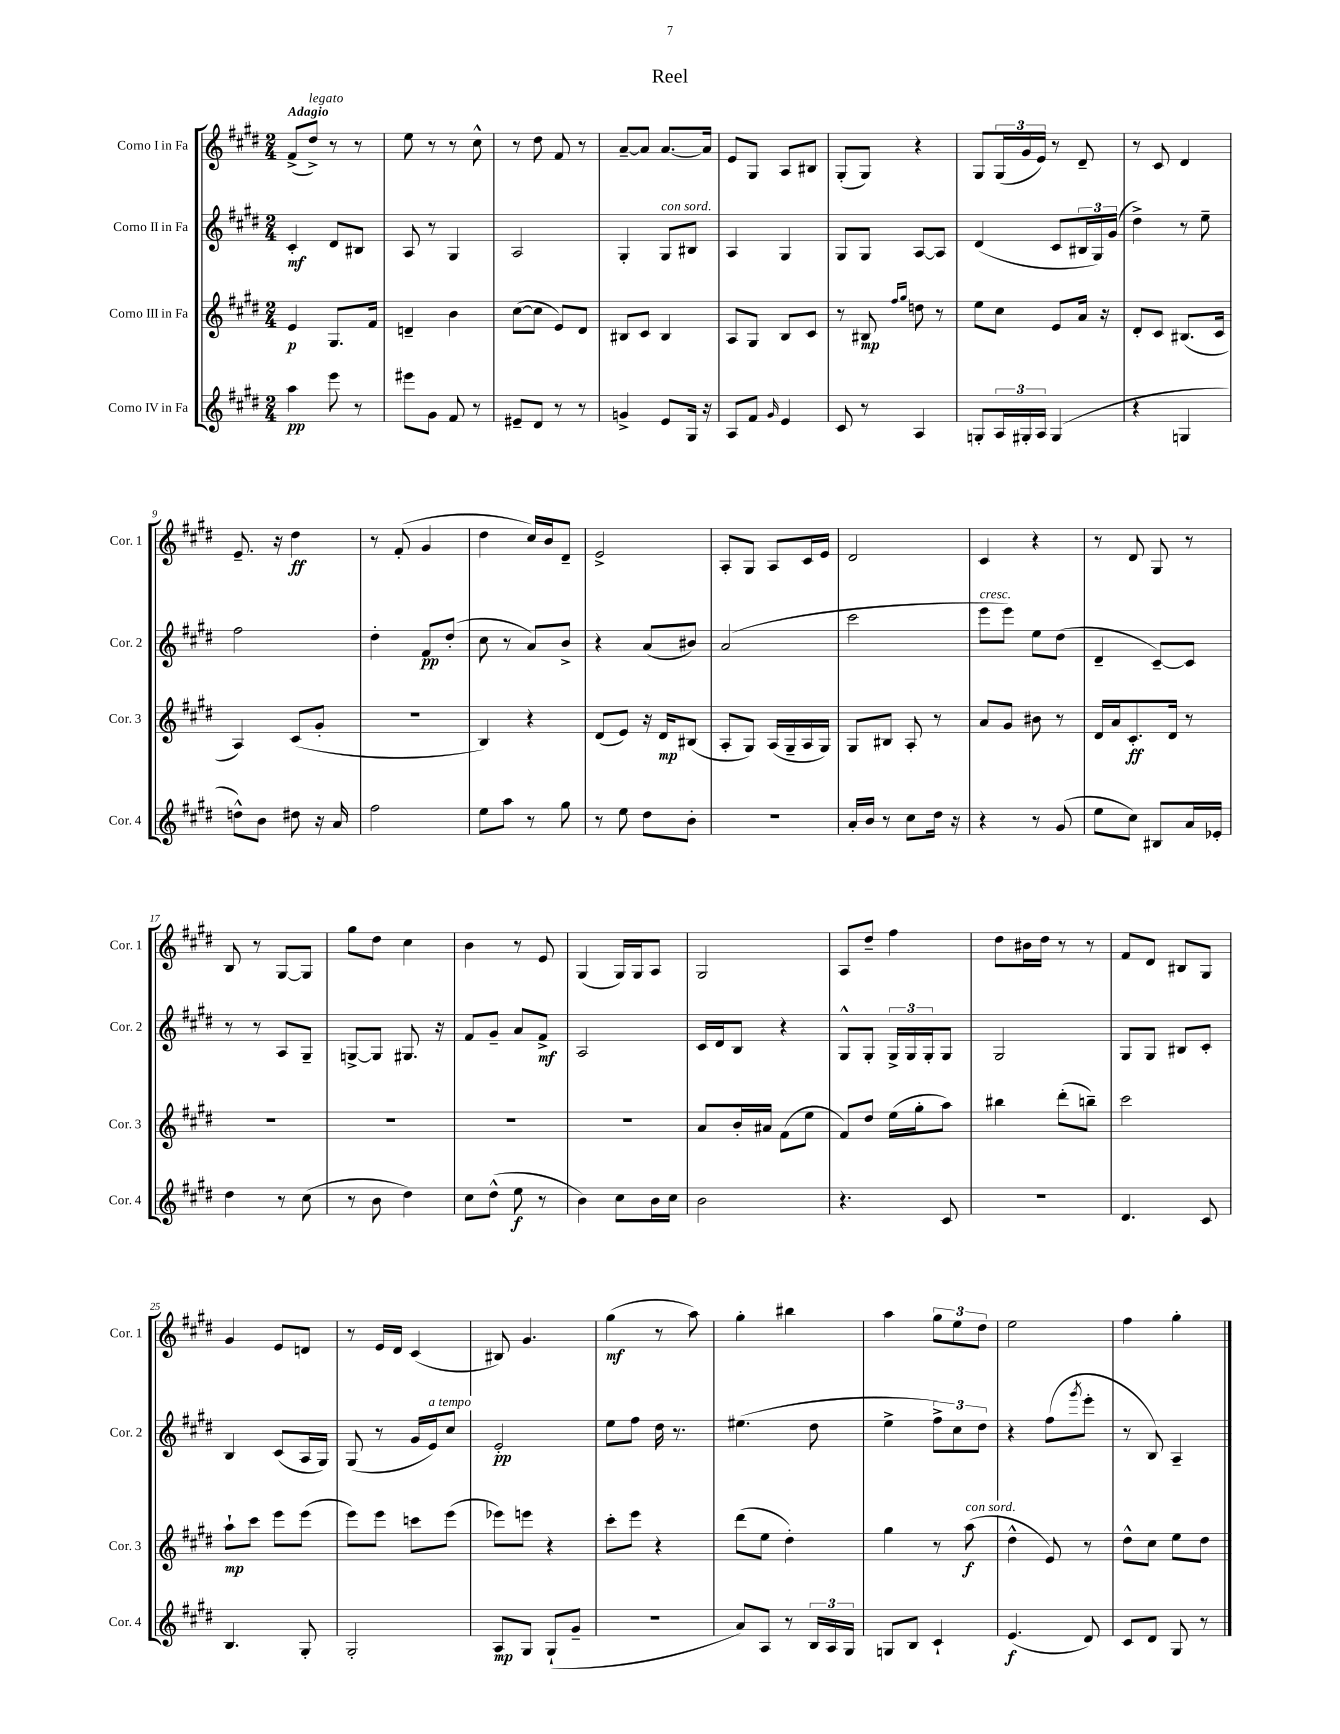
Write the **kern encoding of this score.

**kern	**kern	**kern	**kern
*staff4	*staff3	*staff2	*staff1
*clefG2	*clefG2	*clefG2	*clefG2
*k[f#c#g#d#]	*k[f#c#g#d#]	*k[f#c#g#d#]	*k[f#c#g#d#]
*M2/4	*M2/4	*M2/4	*M2/4
4aa	4e	4c#'	(8f#^
.	.	.	8dd#^)
8eee	8.G#	8d#	8r
8r	.	8B#	8r
.	16f#	.	.
=	=	=	=
8eee#	4d~	8A	8ee
8g#	.	8r	8r
8f#	4b	4G#	8r
8r	.	.	8cc#^^
=	=	=	=
8e#~	([8cc#	2A	8r
8d#	8cc#]	.	8dd#
8r	8e)	.	8f#
8r	8d#	.	8r
=	=	=	=
4g^	8B#	4G#'	[8a~
.	8c#	.	8a]
8e	4B#	8G#	[8.a
16G#	.	8B#	.
16r	.	.	16a]
=	=	=	=
8A	8A	4A	8e
8f#	8G#	.	8G#
16qqg#	.	.	.
4e	8B	4G#	8A
.	8c#	.	8B#
=	=	=	=
8c#	8r	8G#	(8G#'
8r	8B#	8G#	8G#)
.	16qqff#	.	.
.	16qqgg#	.	.
4A	8dd	[8A	4r
.	8r	8A]	.
=	=	=	=
8G'	8ee	(4d#	8G#
24A	8cc#	.	(24G#
24G#'	.	.	24g#
24A	.	.	24e)
(4G#	8e	8c#	8r
.	16a	24B#	8d#~
.	.	24G#)	.
.	16r	.	.
.	.	(24g#	.
=	=	=	=
4r	8d#'	4dd#^)	8r
.	8c#	.	8c#
4G	(8.B#	8r	4d#
.	.	8ee~	.
.	16c#	.	.
=	=	=	=
8dd^^)	4A)	2ff#	8.e~
8b	.	.	.
.	.	.	16r
8dd#	(8c#	.	4dd#
16r	8g#'	.	.
16a	.	.	.
=	=	=	=
2ff#	2r	4dd#'	8r
.	.	.	(8f#'
.	.	8f#	4g#
.	.	(8dd#'	.
=	=	=	=
8ee	4B)	8cc#	4dd#
8aa	.	8r	.
8r	4r	8a)	16cc#)
.	.	.	16b
8gg#	.	8b^	8d#~
=	=	=	=
8r	(8d#	4r	2e^
8ee	8e)	.	.
8dd#	16r	(8a	.
.	16d#	.	.
8b'	(8B#	8b#)	.
=	=	=	=
2r	8A'	(2a	8A'
.	8G#)	.	8G#
.	(16A	.	8A
.	16G#~	.	.
.	16A	.	16c#
.	16G#)	.	16e
=	=	=	=
16a'	8G#	2ccc#	2d#
16b	.	.	.
8r	8B#	.	.
8cc#	8A'	.	.
16dd#	8r	.	.
16r	.	.	.
=	=	=	=
4r	8a	8eee	4c#
.	8g#	8eee)	.
8r	8b#	8ee	4r
(8g#	8r	(8dd#	.
=	=	=	=
8ee	16d#	4d#~	8r
.	16a	.	.
8cc#)	8.c#'	.	8d#
8B#	.	[8c#~)	8G#
.	16d#	.	.
16a	8r	8c#]	8r
16e-'	.	.	.
=	=	=	=
4dd#	2r	8r	8B
.	.	8r	8r
8r	.	8A	[8G#
(8cc#	.	8G#~	8G#]
=	=	=	=
8r	2r	[8G^	8gg#
8b	.	8G]	8dd#
4dd#)	.	8.G#	4cc#
.	.	16r	.
=	=	=	=
8cc#	2r	8f#	4b
(8dd#^^	.	8g#~	.
8ee	.	8a	8r
8r	.	8f#^	8e
=	=	=	=
4b)	2r	2A	(4G#
8cc#	.	.	16G#)
.	.	.	16G#
16b	.	.	8A
16cc#	.	.	.
=	=	=	=
2b	8a	16c#	2G#
.	.	16d#	.
.	16b'	8B	.
.	16a#	.	.
.	(8f#	4r	.
.	8ee	.	.
=	=	=	=
4.r	8f#)	8G#^^	8A
.	8dd#	8G#'	8dd#~
.	(16ee	24G#^	4ff#
.	.	24G#	.
.	16gg#'	.	.
.	.	24G#'	.
8c#	8aa)	8G#	.
=	=	=	=
2r	4bb#	2G#	8dd#
.	.	.	16b#
.	.	.	16dd#
.	(8ddd#'	.	8r
.	8bb~)	.	8r
=	=	=	=
4.d#	2ccc#	8G#	8f#
.	.	8G#	8d#
.	.	8B#	8B#
8c#	.	8c#'	8G#
=	=	=	=
4.B	8aa`	4B	4g#
.	8ccc#	.	.
.	8eee	(8c#	8e
8G#'	(8eee	16A	8d
.	.	16G#)	.
=	=	=	=
2G#'	8eee)	(8G#	8r
.	8eee	8r	16e
.	.	.	16d#
.	8ccc	16g#	(4c#
.	.	16e)	.
.	(8eee	8cc#	.
=	=	=	=
8A	8eee-)	2e'	8B#)
8G#	8eee	.	4.g#
(8G#`	4r	.	.
8g#~	.	.	.
=	=	=	=
2r	8ccc#'	8ee	(4gg#
.	8eee	8ff#	.
.	4r	16dd#	8r
.	.	8.r	.
.	.	.	8aa)
=	=	=	=
8a)	(8ddd#	(4.ee#	4gg#'
8A	8ee	.	.
8r	4dd#')	.	4bb#
24B	.	8dd#	.
24A	.	.	.
24G#	.	.	.
=	=	=	=
8G	4gg#	4ee^	4aa
8B	.	.	.
4c#`	8r	12ff#^)	12gg#
.	.	12cc#	12ee
.	(8aa	.	.
.	.	12dd#	12dd#
=	=	=	=
(4.e	4dd#^^	4r	2ee
.	8e)	(8ff#	.
.	.	8qggg#	.
8d#)	8r	8eee'	.
=	=	=	=
8c#	8dd#^^	8r	4ff#
8d#	8cc#	8B)	.
8G#	8ee	4A~	4gg#'
8r	8dd#	.	.
==	==	==	==
*-	*-	*-	*-
